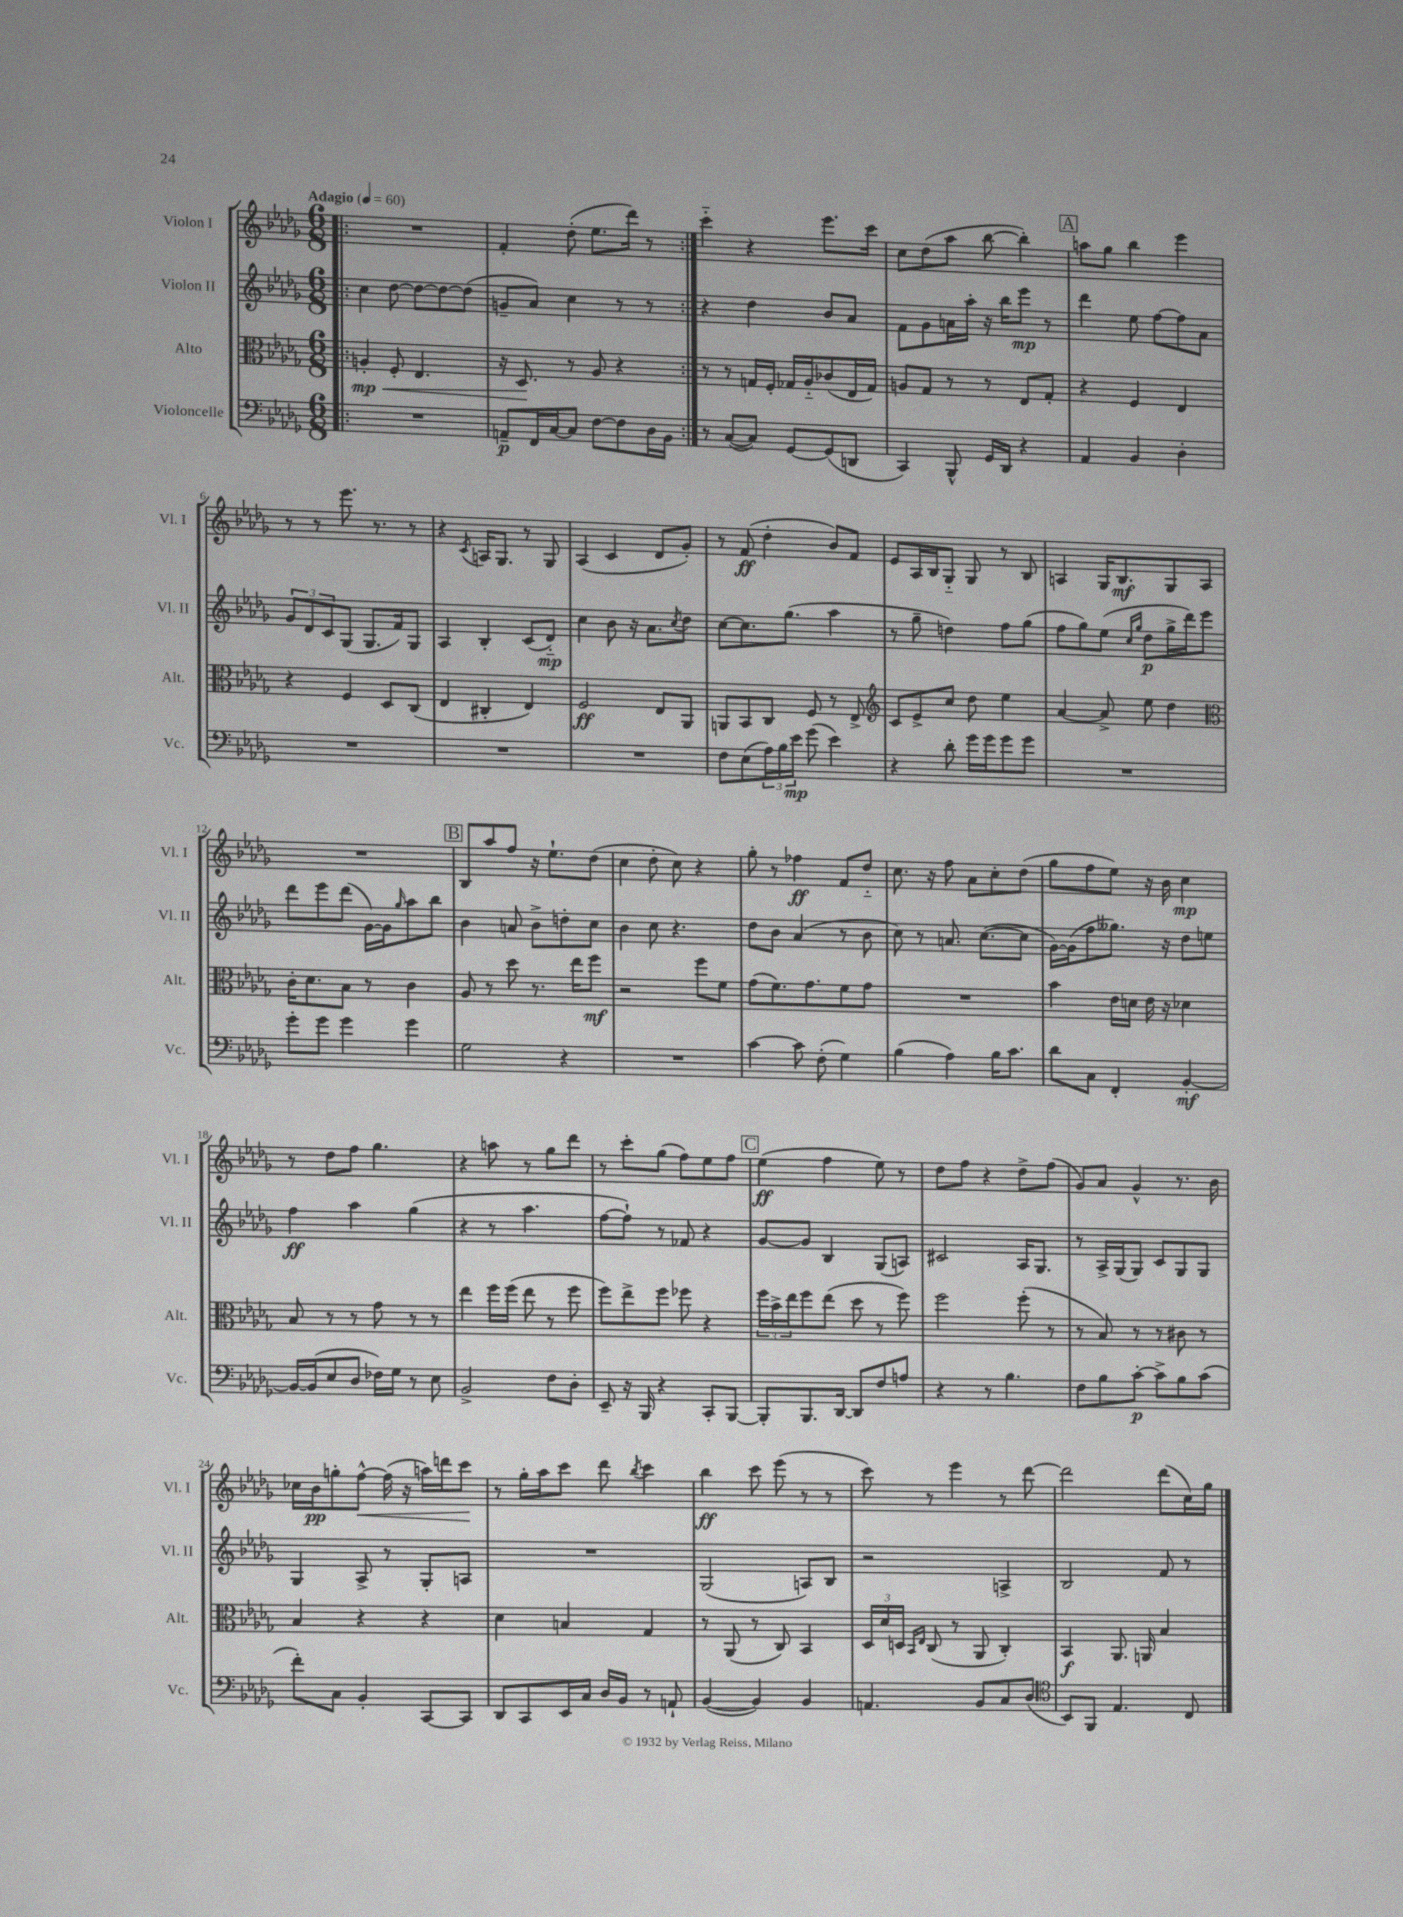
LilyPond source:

<<
\new StaffGroup <<
\new Staff = "s0" \with { instrumentName = "Violon I" shortInstrumentName = "Vl. I" } {
    \clef treble \key des \major \numericTimeSignature \time 6/8 \tempo "Adagio" 4 = 60
    \repeat volta 2 { \bar ".|:" R2. |
    f'4-. des''8-.( ees''8. des'''16) r8 | }
    c'''4-_ r4 ees'''8. c'''16 |
    c''8 des''8( aes''8 bes''8~ bes''4-.) |
    \mark \markup { \box "A" } a''8 ges''8 bes''4 ees'''4 |
    r8 r8 ees'''8. r8. r8 |
    r4 \acciaccatura { c'8 } a16 ges8. r8 ges8 |
    aes4( c'4 des'8 ges'8-.) |
    r8 f'8\ff( des''4-. bes'8) f'8 |
    ees'8 aes16 bes16 ges8-_ ges8 r8 bes8 |
    a4 ges16 bes8.\mf ges8 a8 |
    R2. |
    \mark \markup { \box "B" } bes8 aes''8 f''8 r16 ees''8.-! des''8( |
    c''4 des''8-. c''8) r4 |
    ges''8-. r8 fes''4\ff f'8 des''8-_ |
    c''8. r16 f''8 aes'8 c''8-. des''8( |
    ges''8 f''8 ees''8) r16 bes'16 c''4\mp |
    r8 des''8 f''8 ges''4. |
    r4 a''8 r8 ges''8 des'''8 |
    r8 c'''8-. ges''8( f''8) ees''8 f''8 |
    \mark \markup { \box "C" } ees''4\ff( f''4 ees''8) r8 |
    des''8 f''8 r4 des''8-> f''8( |
    ges'8) aes'8 ges'4-^ r8. bes'16 |
    ces''16 bes'16\pp g''8-. f''8~-^\< f''16( r16 a''16) d'''16 c'''8\! |
    r8 ges''16-. aes''16 c'''8 des'''8 \acciaccatura { bes''8 } c'''4 |
    bes''4\ff c'''8 ees'''8( r8 r8 |
    c'''8) r8 ees'''4 r8 des'''8~ |
    des'''2 des'''8( c''16) ges''16 \bar "|." |
}
\new Staff = "s1" \with { instrumentName = "Violon II" shortInstrumentName = "Vl. II" } {
    \clef treble \key des \major \numericTimeSignature \time 6/8
    \repeat volta 2 { \bar ".|:" c''4 des''8~ des''8~ des''8~ des''8( |
    g'8-- aes'8) c''4 r8 r8 | }
    r4 des''4 bes'8 aes'8 |
    f'8 ges'8 a'16 aes''16-. r16 bes''16 ees'''8\mp r8 |
    \mark \markup { \box "A" } des'''4 ees''8 f''8~ f''8 aes'8 |
    \tuplet 3/2 { ges'8 des'8 c'8 } ges8( ges8. f'16) ges8 |
    aes4 bes4-. c'8( des'8-_\mp) |
    c''4 bes'8 r16 aes'8. \acciaccatura { c''8 } des''8 |
    c''8~ c''8. ges''8.( aes''4 |
    r8 ges''8-- d''4) f''8 ges''8( |
    f''8 ges''8) ees''8( \grace { c''16 ges''16 } des''8\p ges''16-> des'''16) ees'''8 |
    des'''8 ees'''8 des'''8( ges'16~) ges'16 \grace { ges''16 } aes''8 bes''8 |
    \mark \markup { \box "B" } bes'4 a'8 bes'8-> d''8-. c''8 |
    bes'4 c''8 r4. |
    des''8 bes'8 aes'4( r8 bes'8 |
    c''8) r8 a'8. c''8.~( c''8 |
    ges'16~) ges'16( f''8 geses''8.) r16 des''8 e''8 |
    f''4\ff aes''4 ges''4( |
    r4 r8 aes''4. |
    f''8~ f''8-!) r8 fes'8 r4 |
    \mark \markup { \box "C" } ges'8~ ges'8 bes4 ges8( a8) |
    cis'2 aes16 ges8. |
    r8 aes16-> ges16( ges8) c'8 ges8 ges8 |
    ges4 aes8-> r8 ges8-. a8 |
    R2. |
    ges2( a8) bes8 |
    r2 a4-> |
    bes2 f'8 r8 \bar "|." |
}
\new Staff = "s2" \with { instrumentName = "Alto" shortInstrumentName = "Alt." } {
    \clef alto \key des \major \numericTimeSignature \time 6/8
    \repeat volta 2 { \bar ".|:" a4-.\mp\< f8-. ees4. |
    r16 des8.\! r8 aes8 r4 | }
    r8 r8 g16 f16-. ges16 aes16-_ ces'8( ees16 ges16) |
    a8 ges8 r8 r8 ees8 ges8-. |
    \mark \markup { \box "A" } r4 f4 ees4 |
    r4 f4 des8 c8( |
    ees4 cis4-. ees4) |
    f2\ff ees8 aes,8 |
    a,8 bes,8 c8 f8 r8 ees8-> |
    \clef treble c'8 ees'8-> c''8 des''8 ees''4 |
    aes'4~ aes'8-> ees''8 des''4 |
    \clef alto c'16-. des'8. bes8 r8 c'4 |
    \mark \markup { \box "B" } aes8 r8 des''8 r8. ees''16 f''8\mf |
    r2 f''8 f'8 |
    ges'8( f'8.) ges'8. f'8 ges'8 |
    R2. |
    bes'4 ees'16 d'16 ees'16 r16 des'4 |
    bes8 r8 r8 ges'8 r8 r8 |
    ees''4 f''16 f''16( ees''8 r8 f''8 |
    f''8) ees''8-> f''8 fes''8 r4 |
    \mark \markup { \box "C" } \tuplet 3/2 { f''16 bes'16-> ees''16 } f''8 ees''8( des''8 r8 f''8) |
    f''2 f''8-.( r8 |
    r8 bes8) r8 r8 cis'8 r8 |
    bes4 r4 r4 |
    des'4 b4 ges4 |
    r8 aes,8( r8 c8) bes,4 |
    \tuplet 3/2 { des16 des'16 d16 } \grace { bes,16 ees16 } c8( r8 aes,8 c4-.) |
    bes,4\f aes,8. a,16 bes4 \bar "|." |
}
\new Staff = "s3" \with { instrumentName = "Violoncelle" shortInstrumentName = "Vc." } {
    \clef bass \key des \major \numericTimeSignature \time 6/8
    \repeat volta 2 { \bar ".|:" R2. |
    a,8--\p f,16 c16~ c8 f8~ f8 des16 bes,16 | }
    r8 c8~( c8) ges,8~ ges,8( d,8 |
    c,4) bes,,8-^ ges,16 des,16 r4 |
    \mark \markup { \box "A" } aes,4 bes,4 des4-. |
    R2. |
    R2. |
    R2. |
    f8 ees8( \tuplet 3/2 { aes16) bes16 ees'16\mp } ges'8( ees'4) |
    r4 des'8-. ges'16 ges'16 ges'8 ges'8 |
    R2. |
    ges'8-. ges'8 ges'4 ges'4 |
    \mark \markup { \box "B" } ges2 r4 |
    R2. |
    c'4~ c'8 f8-.( ges4) |
    bes4( aes4) bes16 c'8. |
    des'8 c8 f,4-. bes,4~-.\mf |
    bes,16~ bes,16( ees8 des8 fes16) ges16 r8 ees8 |
    bes,2-> f8 des8-. |
    ees,8-- r16 bes,,16 r4 c,8-. bes,,8~ |
    \mark \markup { \box "C" } bes,,8-. bes,,8. des,16~ des,8 f8 a8 |
    r4 r8 bes4. |
    f8 bes8 c'8~-.\p c'8-> bes8 c'8( |
    f'8-.) c8 bes,4-. c,8~ c,8 |
    des,8 c,8 ees,16 c16 des16 bes,16 r8 a,8-! |
    bes,4~( bes,4) bes,4 |
    a,4. bes,8 c8 des8( |
    \clef tenor bes,8) f,8 ees4. c8 \bar "|." |
}
>>
>>
